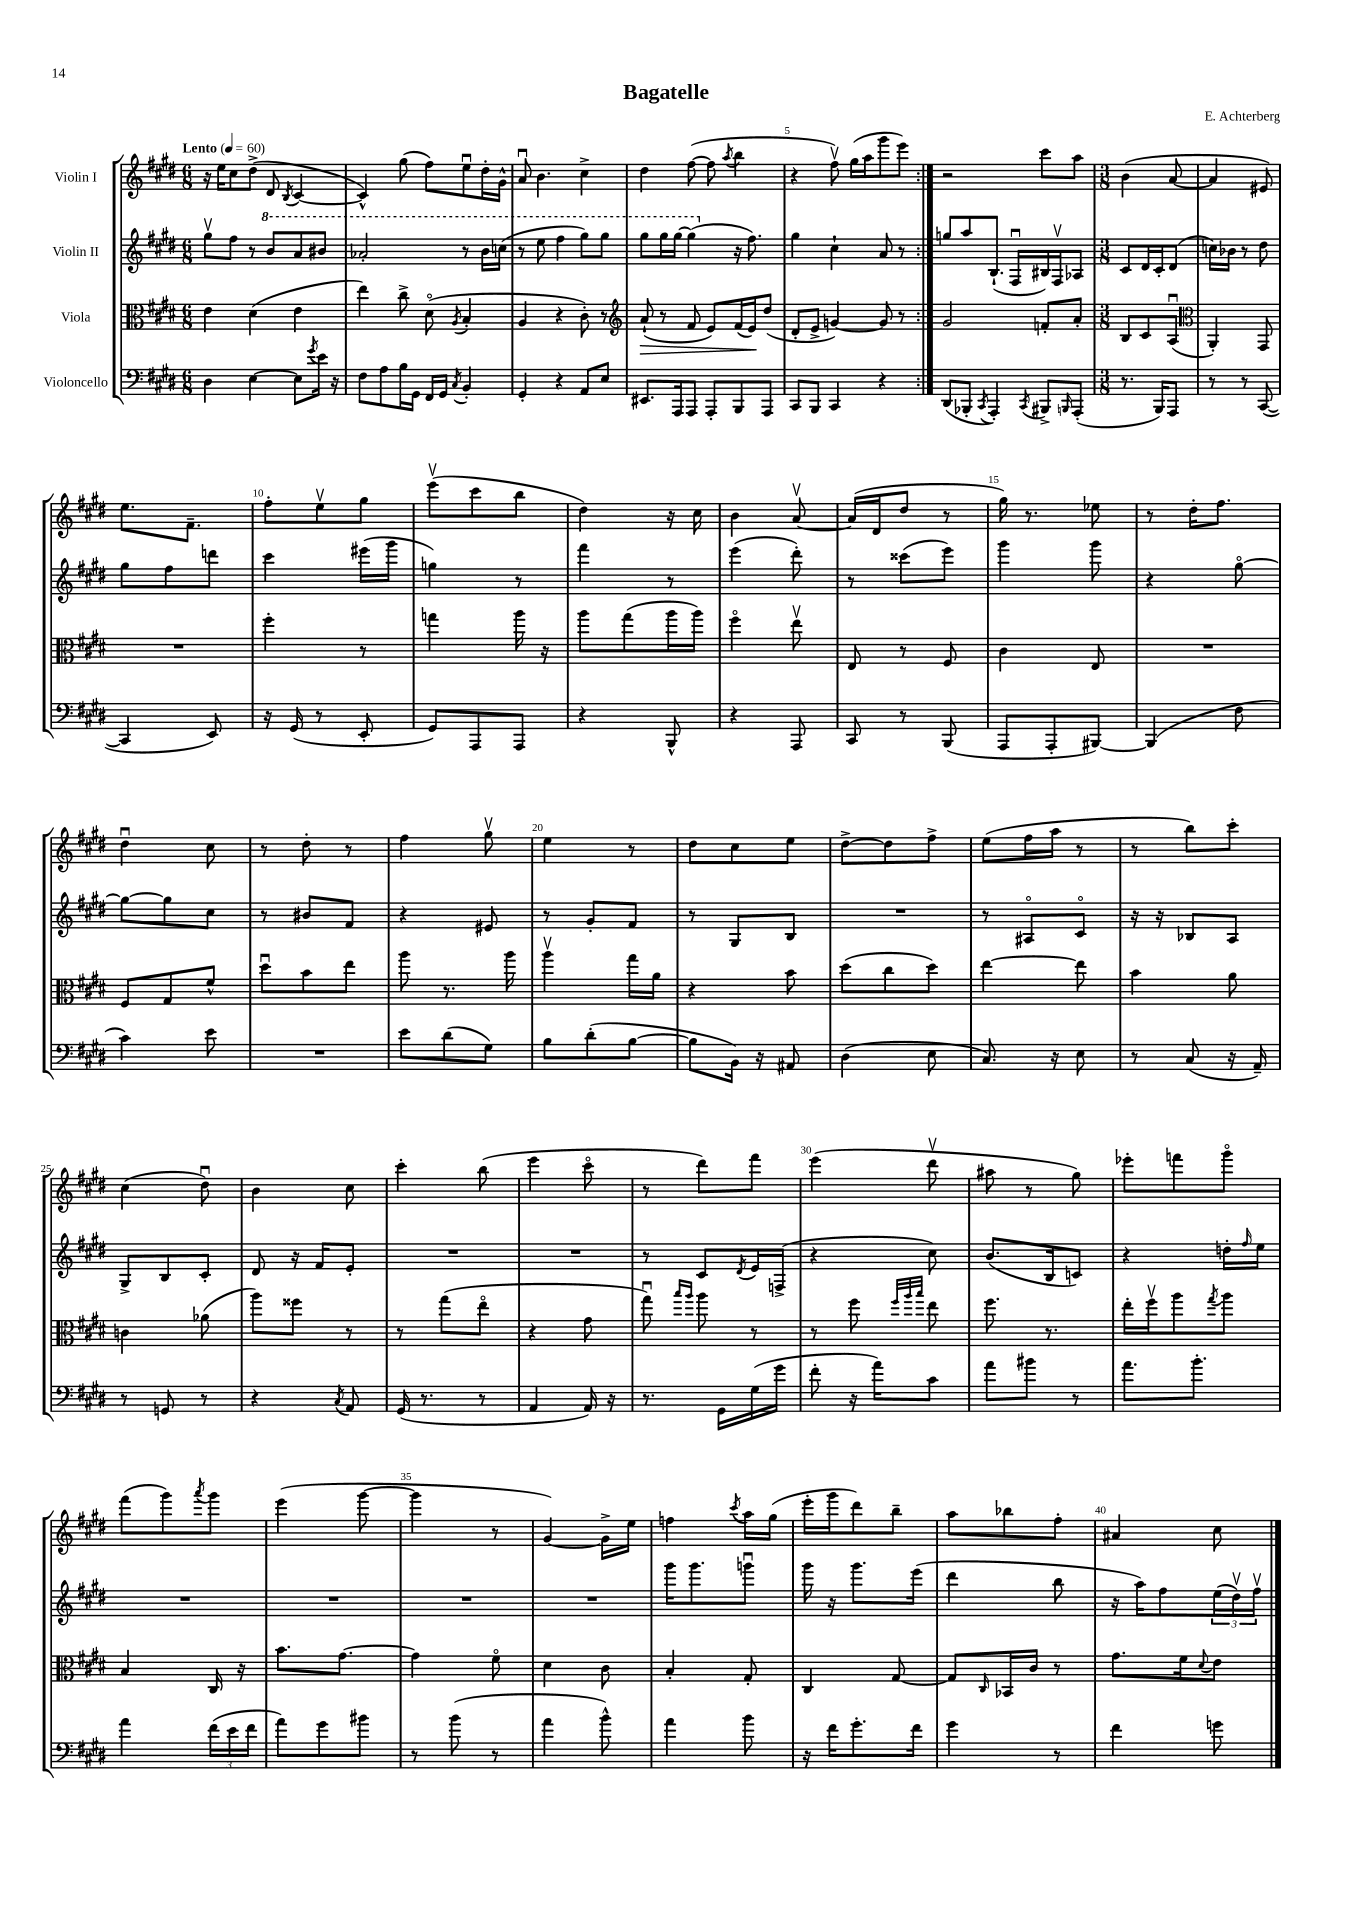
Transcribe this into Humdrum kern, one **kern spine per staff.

**kern	**kern	**dynam	**kern	**kern
*part4	*part3	*part3	*part2	*part1
*staff4	*staff3	*staff3	*staff2	*staff1
*I"Violoncello	*I"Viola	*	*I"Violin II	*I"Violin I
*clefF4	*clefC3	*	*clefG2	*clefG2
*k[f#c#g#d#]	*k[f#c#g#d#]	*	*k[f#c#g#d#]	*k[f#c#g#d#]
*M6/8	*M6/8	*	*M6/8	*M6/8
*MM60	*MM60	*	*MM60	*MM60
=1	=1	=1	=1	=1
!	!	!	!	!LO:TX:a:B:t=Lento
4D#\	4e\	.	8gg#v\L	16r
.	.	.	.	16ee\KL
.	.	.	8ff#\J	8cc#\
[4E\	(4d#\	.	8r	(8dd#^\J
*	*	*	*8va	*
.	.	.	8bb/L	8d#/
.	.	.	.	8qB/
8E\L]	4e\	.	8aa/	[4c#/
8qg#/	.	.	.	.
16e\Jk	.	.	8bb#X/J	.
16r	.	.	.	.
=2	=2	=2	=2	=2
8F#\L	4ee\)	.	2aa-X'/	4c#^^/])
8A\	.	.	.	.
16B\L	8cc#^\	.	.	(8gg#\
16GG#\JJ	.	.	.	.
16FF#/LL	(8d#\	.	.	8ff#\L)
16GG#/JJ	.	.	.	.
8qC#/	8qA/	.	.	.
4BB'/	4B'/	.	8r	8eeu\
.	.	.	16bb\LL	16dd#'\L
.	.	.	(16cccn\JJ	16g#^^\JJ
=3	=3	=3	=3	=3
4GG#'/	4A/	.	8r	8au/
.	.	.	8eee\	4.b\
4r	4r	.	4fff#\	.
8AA/L	8c#'\)	.	8ggg#\L)	4cc#^\
8E/J	8r	.	8ggg#\J	.
=4	=4	=4	=4	=4
*	*clefG2	*	*	*
!	!	!LO:HP:b	!	!
8.EE#X/L	(8a`/	>	8ggg#\L	4dd#\
.	8r	.	16ggg#\L	.
16AAA/k	.	.	[16ggg#\JJ	.
8AAA/J	8f#/	.	(4ggg#\]	([8ff#\
8AAA'/L	8e/L)	.	.	8ff#\]
.	.	.	.	8qaa/
*	*	*	*X8va	*
8BBB/	(16f#/L	.	16r	4bb\
.	16e/J)	.	8.ff#\)	.
8AAA/J	(8dd#/J	]	.	.
=5	=5	=5	=5	=5
8CC#/L	8d#'/L	.	4gg#\	4r
8BBB/J	8e^/J	.	.	.
4CC#/	[4gn/)	.	4cc#`\	8ff#v\)
.	.	.	.	(16gg#\LL
.	.	.	.	16aa\J
4r	8g/]	.	8a/	8ggg#\
.	8r	.	8r	8eee\J)
=6:|!	=6:|!	=6:|!	=6:|!	=6:|!
(8DD#/L	2g#/	.	8ggn/L	2r
8BBB-X'/J	.	.	8aa/	.
8qCC#/	.	.	.	.
4AAA'/)	.	.	(8.B`/J	.
.	.	.	16F#u/LL	.
8qCC#/	.	.	.	.
8BBB#X^/L	8fn'/L	.	16B#X/)	8ccc#\L
.	.	.	16F#v/J	.
16qqBBBn/	.	.	.	.
(8AAA'/J	8a'/J	.	8A-X/J	8aa\J
=7	=7	=7	=7	=7
*M3/8	*M3/8	*	*M3/8	*M3/8
8.r	8B/L	.	8c#/L	(4b\
.	8c#/	.	16d#/L	.
16BBB/KL)	.	.	16c#'/J	.
8AAA/J	(8Au/J	.	(8d#/J	[8a/
=8	=8	=8	=8	=8
*	*clefC3	*	*	*
8r	4AA'/)	.	16ccn\LL)	4a/]
.	.	.	16b-X\JJ	.
8r	.	.	8r	.
([8CC#/	8GG#/	.	8dd#\	8e#X/)
!!LO:LB:g=z
=9	=9	=9	=9	=9
4CC#/]	4.r	.	8gg#\L	8.ee\L
.	.	.	8ff#\	.
.	.	.	.	8.f#~\J
8EE/)	.	.	8dddn\J	.
=10	=10	=10	=10	=10
16r	4ff#'\	.	4ccc#\	8ff#'\L
(16GG#/	.	.	.	.
8r	.	.	.	8eev\
8EE'/	8r	.	(16eee#X\LL	8gg#\J
.	.	.	16ggg#\JJ	.
=11	=11	=11	=11	=11
8GG#/L)	4ggn\	.	4ggn\)	(8eeev\L
8AAA/	.	.	.	8ccc#\
8AAA/J	16aa\	.	8r	8bb\J
.	16r	.	.	.
=12	=12	=12	=12	=12
4r	8aa\L	.	4fff#\	4dd#\)
.	(8gg#\	.	.	.
8BBB^^/	16aa\L	.	8r	16r
.	16aa\JJ)	.	.	16cc#\
=13	=13	=13	=13	=13
4r	4ff#\	.	(4eee\	4b\
8AAA/	8eev\	.	8ddd#'\)	[8av/
=14	=14	=14	=14	=14
8CC#/	8E/	.	8r	(16a/LL]
.	.	.	.	16d#/J
8r	8r	.	(8ccc##X\L	8dd#/J
(8BBB/	8F#/	.	8eee\J)	8r
=15	=15	=15	=15	=15
8AAA/L	4c#\	.	4ggg#\	16gg#\)
.	.	.	.	8.r
8AAA'/	.	.	.	.
[8BBB#X/J)	8E/	.	8ggg#\	8ee-X\
=16	=16	=16	=16	=16
(4BBB#/]	4.r	.	4r	8r
.	.	.	.	16dd#'\KL
.	.	.	.	8.ff#\J
8F#\	.	.	[8gg#\	.
!!LO:LB:g=z
=17	=17	=17	=17	=17
4c#\)	8F#/L	.	8gg#\L_	4dd#u\
.	8G#/	.	8gg#\]	.
8e\	8f#^^/J	.	8cc#\J	8cc#\
=18	=18	=18	=18	=18
4.r	8dd#u\L	.	8r	8r
.	8b\	.	8b#X/L	8dd#'\
.	8ee\J	.	8f#/J	8r
=19	=19	=19	=19	=19
8e\L	8aa\	.	4r	4ff#\
(8d#\	8.r	.	.	.
8G#\J)	.	.	8e#X/	8gg#v\
.	16aa\	.	.	.
=20	=20	=20	=20	=20
8B\L	4aav\	.	8r	4ee\
(8d#'\	.	.	8g#'/L	.
[8B\J	16gg#\LL	.	8f#/J	8r
.	16a\JJ	.	.	.
=21	=21	=21	=21	=21
8B\L]	4r	.	8r	8dd#\L
16BB\Jk)	.	.	8G#/L	8cc#\
16r	.	.	.	.
8AA#X/	8b\	.	8B/J	8ee\J
=22	=22	=22	=22	=22
(4D#\	(8dd#\L	.	4.r	[8dd#^\L
.	8cc#\	.	.	8dd#\]
8E\	8dd#\J)	.	.	8ff#^\J
=23	=23	=23	=23	=23
8.C#/)	[4ee\	.	8r	(8ee\L
.	.	.	8A#X/L	16ff#\L
16r	.	.	.	16aa\JJ
8E\	8ee\]	.	8c#/J	8r
=24	=24	=24	=24	=24
8r	4b\	.	16r	8r
.	.	.	16r	.
(8C#/	.	.	8B-X/L	8bb\L)
16r	8a\	.	8A/J	8ccc#'\J
16AA~/)	.	.	.	.
!!LO:LB:g=z
=25	=25	=25	=25	=25
8r	4cn\	.	8G#^/L	(4cc#\
8GGn/	.	.	8B/	.
8r	(8a-X\	.	8c#'/J	8dd#u\)
=26	=26	=26	=26	=26
4r	8aa\L)	.	8d#/	4b\
.	8ff##X\J	.	16r	.
.	.	.	16f#/KL	.
8qC#/	.	.	.	.
8AA/	8r	.	8e'/J	8cc#\
=27	=27	=27	=27	=27
(16GG#/	8r	.	4.r	4ccc#'\
8.r	.	.	.	.
.	(8gg#\L	.	.	.
8r	8ee\J	.	.	(8bb\
=28	=28	=28	=28	=28
4AA/	4r	.	4.r	4eee\
16AA/)	8g#\	.	.	8ccc#\
16r	.	.	.	.
=29	=29	=29	=29	=29
8.r	8gg#u\)	.	8r	8r
.	16qqbb/LL	.	.	.
.	16qqaa/JJ	.	.	.
.	8aa\	.	8c#/L	8ddd#\L)
16GG#\LL	.	.	.	.
.	.	.	8qd#/	.
(16G#\	8r	.	16e/L	8fff#\J
16g#\JJ	.	.	(16Fn^/JJ	.
=30	=30	=30	=30	=30
8f#'\	8r	.	4r	(4eee\
16r	8ff#\	.	.	.
16a\KL)	.	.	.	.
.	32qqff#/LLL	.	.	.
.	32qqaa/	.	.	.
.	32qqbb/JJJ	.	.	.
8c#\J	8ee\	.	8cc#\)	8ddd#v\
=31	=31	=31	=31	=31
8a\L	8.ff#\	.	(8.b/L	8aa#X\
8b#X\J	.	.	.	8r
.	8.r	.	16B/k	.
8r	.	.	8cn/J)	8gg#\)
=32	=32	=32	=32	=32
8.a\L	16ee'\LL	.	4r	8eee-X'\L
.	16ff#v\J	.	.	.
.	8aa\	.	.	8fffn\
8.b'\J	.	.	.	.
.	8qgg#/	.	.	.
.	8aa\J	.	16ddn'\LL	8ggg#\J
.	.	.	16qqff#/	.
.	.	.	16ee\JJ	.
!!LO:LB:g=z
=33	=33	=33	=33	=33
4a\	4B/	.	4.r	(8fff#\L
.	.	.	.	8ggg#\)
.	.	.	.	8qaaa/
(24f#\LL	16C#/	.	.	8ggg#\J
24e\	.	.	.	.
.	16r	.	.	.
24f#\JJ	.	.	.	.
=34	=34	=34	=34	=34
8a\L)	8.b\L	.	4.r	(4eee\
8g#\	.	.	.	.
.	[8.g#\J	.	.	.
8b#X\J	.	.	.	[8ggg#\
=35	=35	=35	=35	=35
8r	4g#\]	.	4.r	4ggg#\]
(8b\	.	.	.	.
8r	8f#\	.	.	8r
=36	=36	=36	=36	=36
4a\	4d#\	.	4.r	[4g#/)
8b^^\)	8c#\	.	.	16g#^\LL]
.	.	.	.	16ee\JJ
=37	=37	=37	=37	=37
4a\	4B'/	.	16ggg#\KL	4ffn\
.	.	.	8.ggg#\	.
.	.	.	.	8qccc#/
8b\	8G#'/	.	8gggnu\J	16aa\LL
.	.	.	.	(16gg#\JJ
=38	=38	=38	=38	=38
16r	4C#/	.	16ggg#\	16eee'\LL
16f#\KL	.	.	16r	16ggg#\J
8.g#'\	.	.	8.ggg#\L	8ddd#\)
.	[8G#/	.	.	8bb~\J
16f#\Jk	.	.	(16eee\Jk	.
=39	=39	=39	=39	=39
4g#\	8G#/L]	.	4ddd#\	8aa\L
.	16qqC#/	.	.	.
.	16BB-X/L	.	.	8bb-X\
.	16c#/JJ	.	.	.
8r	8r	.	8bb\	8ff#'\J
=40	=40	=40	=40	=40
4f#\	8.g#\L	.	16r	4a#X/
.	.	.	16aa\KL)	.
.	.	.	8ff#\	.
.	16f#\k	.	.	.
.	8qqd#/	.	.	.
8gn\	8e\J	.	(24ee\L	8cc#\
.	.	.	24dd#v\)	.
.	.	.	24ff#v\JJ	.
==	==	==	==	==
*-	*-	*-	*-	*-
